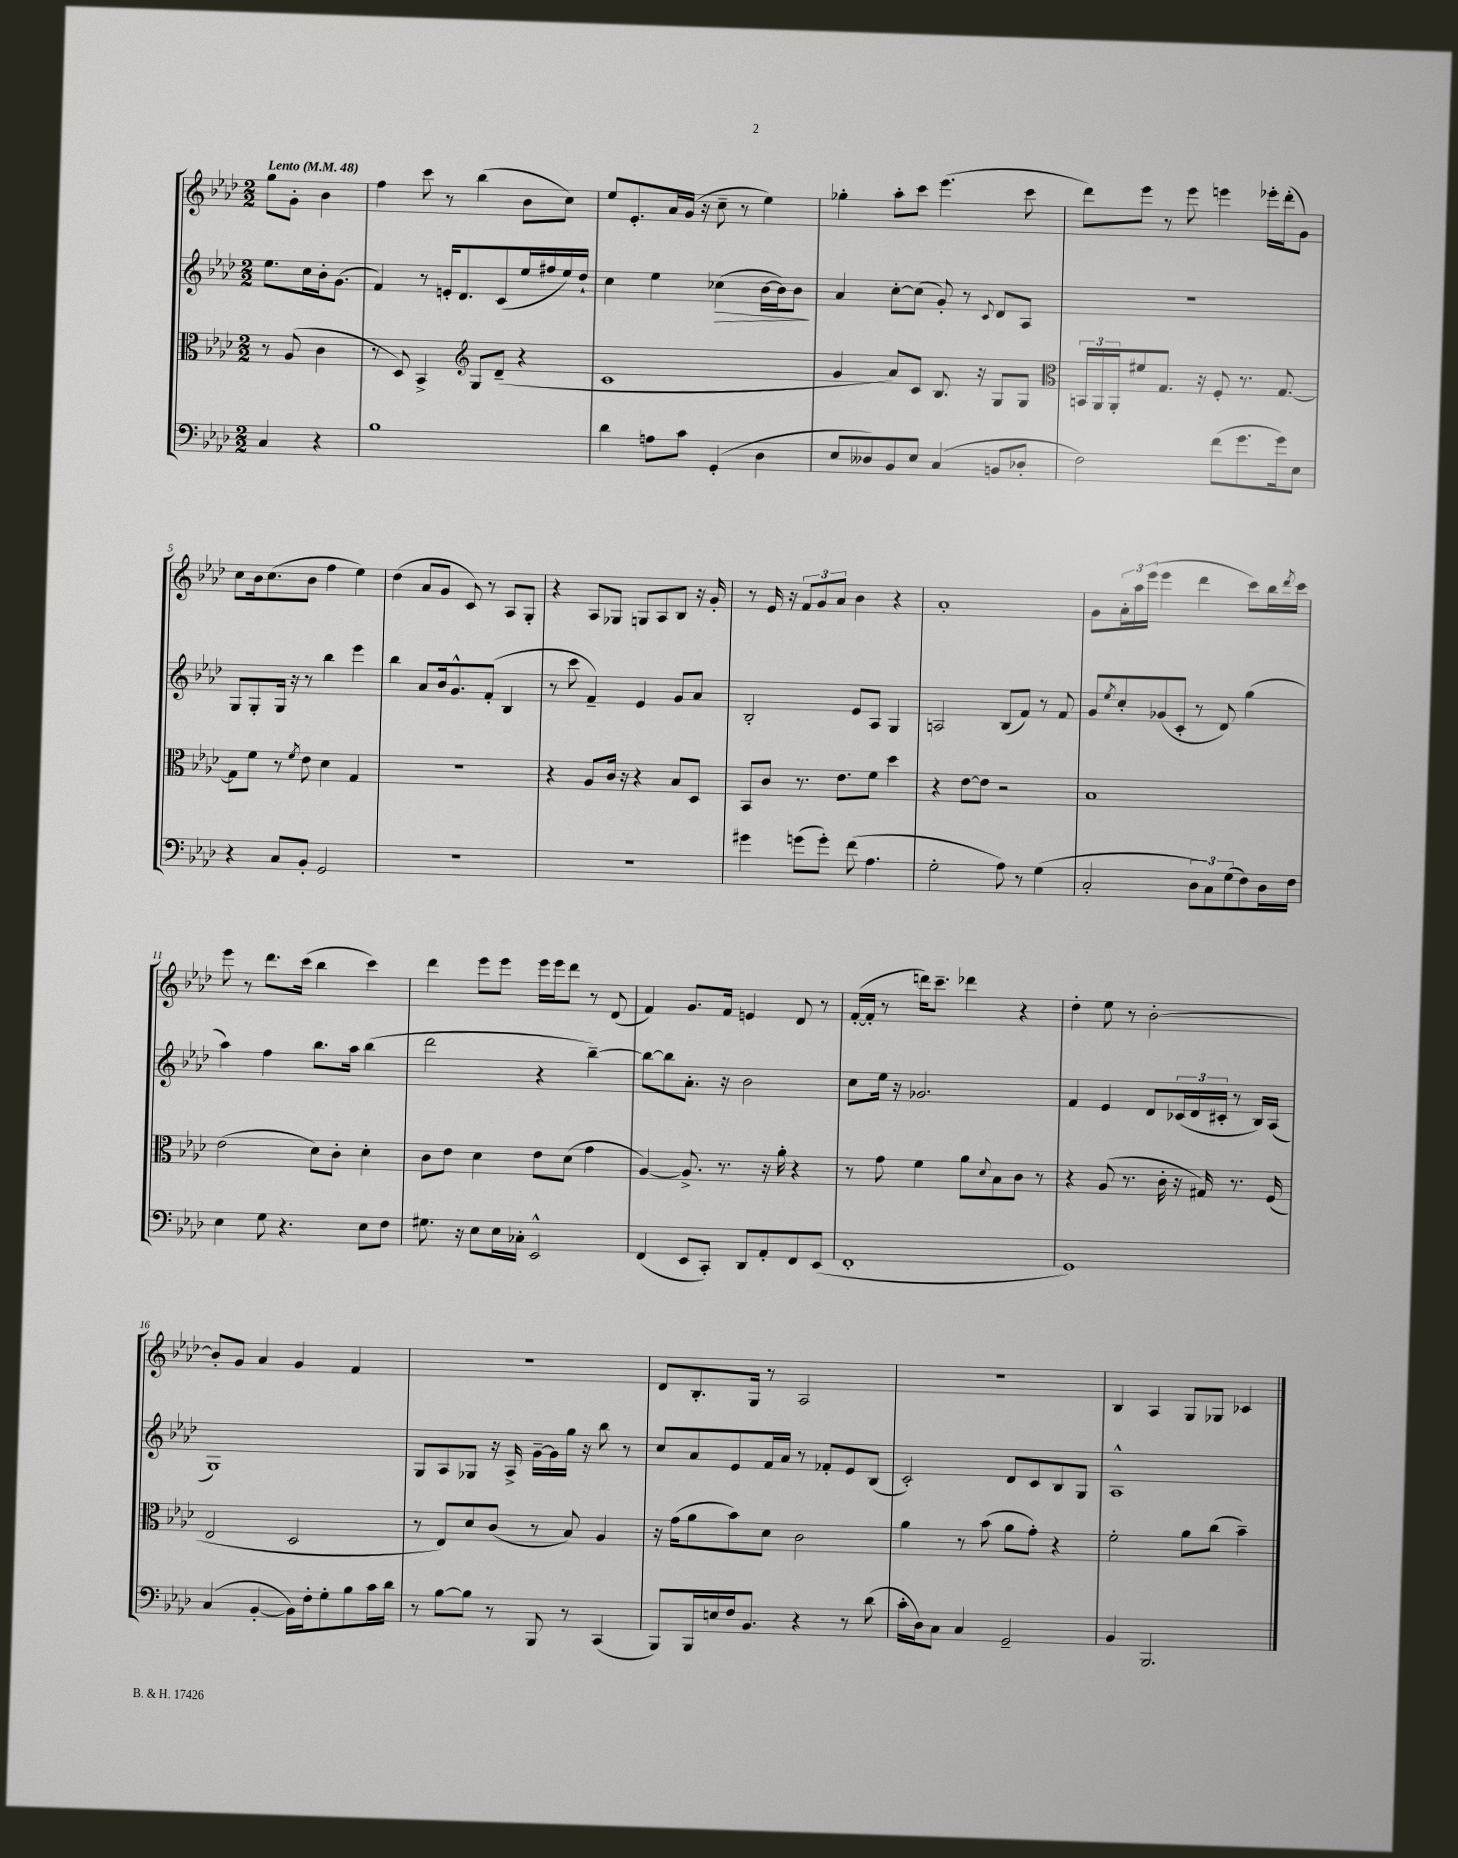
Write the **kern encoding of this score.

**kern	**kern	**kern	**kern
*staff4	*staff3	*staff2	*staff1
*clefF4	*clefC3	*clefG2	*clefG2
*k[b-e-a-d-]	*k[b-e-a-d-]	*k[b-e-a-d-]	*k[b-e-a-d-]
*M2/2	*M2/2	*M2/2	*M2/2
*MM48	*MM48	*MM48	*MM48
4C	8r	8.ee-	8gg
.	(8A-	.	8g'
.	.	16cc	.
4r	4c	16b-'	4b-
.	.	(8.g	.
=	=	=	=
1B-	8r	4f)	4ff
.	8D-)	.	.
.	4BB-^	8r	8ccc
.	.	16e'	8r
.	.	8.d-	.
*	*clefG2	*	*
.	8G	.	(4bb-
.	(8d-~	(8c	.
.	4r	16ee-	8b-
.	.	16ff#	.
.	.	16ee-)	8cc)
.	.	16dd-`	.
=	=	=	=
4d-	1c	4cc	8ee-
.	.	.	8.e-'
8A	.	4ee-	.
.	.	.	16a-
8c	.	.	(16g
.	.	.	16r
(4GG'	.	(4cc-	8cc~
.	.	.	8r
4D-	.	[16b-	4ee-)
.	.	16b-])	.
.	.	8b-	.
=	=	=	=
8E-	4g	4a-	4gg-'
8D--)	.	.	.
8BB-	8a-)	[8cc'	8aa-'
8E-	8c	(8cc]	8ccc
(4C	8.B-	8g')	(4.eee-
.	.	8r	.
.	16r	.	.
.	.	8qqc	.
8BB	8G	8d-	.
8D-'	8G	8A-	8ccc
=	=	=	=
*	*clefC3	*	*
2F)	24BB	1r	8ddd-)
.	24AA-	.	.
.	24AA-'	.	.
.	8f#	.	8eee-
.	8.G	.	8r
.	.	.	8eee-
.	16r	.	.
(8f	8F'	.	4eee
8.g	8.r	.	.
.	.	.	16eee-'
16g)	[8.G	.	(16ddd-'
8E-	.	.	8g)
=	=	=	=
4r	8G]	8G	8cc
.	8f	8G'	16b-
.	.	.	(8.cc
8C	8r	16G	.
.	.	16r	.
.	8qf	.	.
8BB-'	8e-	8r	8b-
2GG	4d-	4bb-	4ff
.	4G	4eee-	4ee-)
=	=	=	=
1r	1r	4bb-	(4dd-
.	.	8a-	8a-
.	.	16b-	8g
.	.	8.g^^	.
.	.	.	8c)
.	.	(8f'	8r
.	.	4B-	8A-
.	.	.	8G'
=	=	=	=
1r	4r	8r	4r
.	.	8ccc	.
.	8A-	4f~)	8A-
.	16c	.	8G-
.	16r	.	.
.	4r	4e-	8G
.	.	.	8A-
.	8B-	8g	8B-
.	8D-	8a-	16r
.	.	.	16g'
=	=	=	=
4g#	8BB-	2B-'	8r
.	8c	.	16e-
.	.	.	16r
(8g	8.r	.	12f
.	.	.	12g
8g')	.	.	.
.	.	.	12a-
.	8.e-	.	.
(8f	.	8e-	4b-
4.A-	8f	8A-	.
.	4dd-	4G	4r
=	=	=	=
2G'	4r	2A	1a-'
.	[8e-	.	.
.	8e-]	.	.
8A-)	2r	(8B-	.
8r	.	8f)	.
(4G	.	8r	.
.	.	8f	.
=	=	=	=
2C'	1B-	8g	8g
.	.	8qee-	.
.	.	8cc'	24a-'
.	.	.	24aa-
.	.	.	(24eee-
.	.	(8g-	4eee-
.	.	8c'	.
12D-	.	8r	4ddd-
12C)	.	.	.
.	.	8d-)	.
(12G	.	.	.
8F)	.	(4gg	8ccc)
16D-	.	.	16bb-
.	.	.	8qddd-
16F	.	.	16ccc
=	=	=	=
4E-	(2e-	4aa-)	8eee-
.	.	.	8r
8G	.	4ff	8.ddd-
4.r	.	.	.
.	.	.	(16ccc
.	8d-)	8.bb-	4bb-
.	8c'	.	.
.	.	16aa-	.
8E-	4d-'	(4bb-	4ccc)
8F	.	.	.
=	=	=	=
8.G#	8c	2ddd-	4ddd-
.	8e-	.	.
16r	.	.	.
8E-	4d-	.	8eee-
16E-	.	.	8eee-
16C-'	.	.	.
2EE-^^	8e-	4r	16eee-
.	.	.	16eee-
.	(8d-	.	8ddd-
.	4g	[4bb-~)	8r
.	.	.	(8d-
=	=	=	=
(4FF	[4A-)	8bb-_	4f)
.	.	8bb-]	.
8EE-	8.A-^]	8.a-'	8.g
8CC')	.	.	.
.	8.r	16r	16f
8DD-	.	2b-	4e
8AA-'	16r	.	.
.	16a-'	.	.
8FF	4r	.	8d-
(8EE-	.	.	8r
=	=	=	=
1FF'	8r	8cc	([16f'
.	.	.	16f']
.	8g	16ee-	8r
.	.	16r	.
.	4f	2.g-	16ddd)
.	.	.	8.ccc~
.	8a-	.	4ddd-
.	8qqd-	.	.
.	8B-	.	.
.	8c	.	4r
.	8r	.	.
=	=	=	=
1GG)	4r	4f	4dd-'
.	(8A-	4e-	8ee-
.	8.r	.	8r
.	.	8d-	[2b-'
.	16c'	.	.
.	16r	(24c-	.
.	.	24d-	.
.	16G#)	.	.
.	.	24c#'	.
.	8.r	8r	.
.	.	16B-)	.
.	(16F	(16A-	.
=	=	=	=
(4C	2E-	1G)	8b-']
.	.	.	8g
[4BB-'	.	.	4a-
16BB-])	2D-	.	4g
16F'	.	.	.
8G'	.	.	.
8B-	.	.	4f
16c	.	.	.
16d-	.	.	.
=	=	=	=
8r	8r	8G	1r
[8B-	8E-)	8A-	.
8B-]	8d-	8G-	.
8r	(8c	16r	.
.	.	16A-^	.
8BBB-	8r	[16g~	.
.	.	16g]	.
8r	8B-)	16gg	.
.	.	16r	.
(4CC	4A-	8bb-	.
.	.	8r	.
=	=	=	=
8BBB-)	16r	8cc	8d-
.	(16g	.	.
16BBB-	8a-	8a-	8.B-'
16E	.	.	.
16F	8b-)	8e-	.
8.BB-	.	.	16G
.	8d-	16f	8r
.	.	16a-	.
4r	2c	8r	2A-
.	.	8f-'	.
8r	.	8e-	.
(8d-	.	(8B-	.
=	=	=	=
16c'	4a-	2c')	1r
16D-)	.	.	.
8C	.	.	.
4C	8r	.	.
.	(8b-	.	.
2GG~	8a-	8d-	.
.	8g')	8c	.
.	4r	8B-	.
.	.	8G	.
=	=	=	=
4BB-	2f'	1A-^^	4B-
2.BBB-	.	.	4A-
.	8a-	.	8G
.	(8cc	.	8G-
.	4b-~)	.	4c-
==	==	==	==
*-	*-	*-	*-
